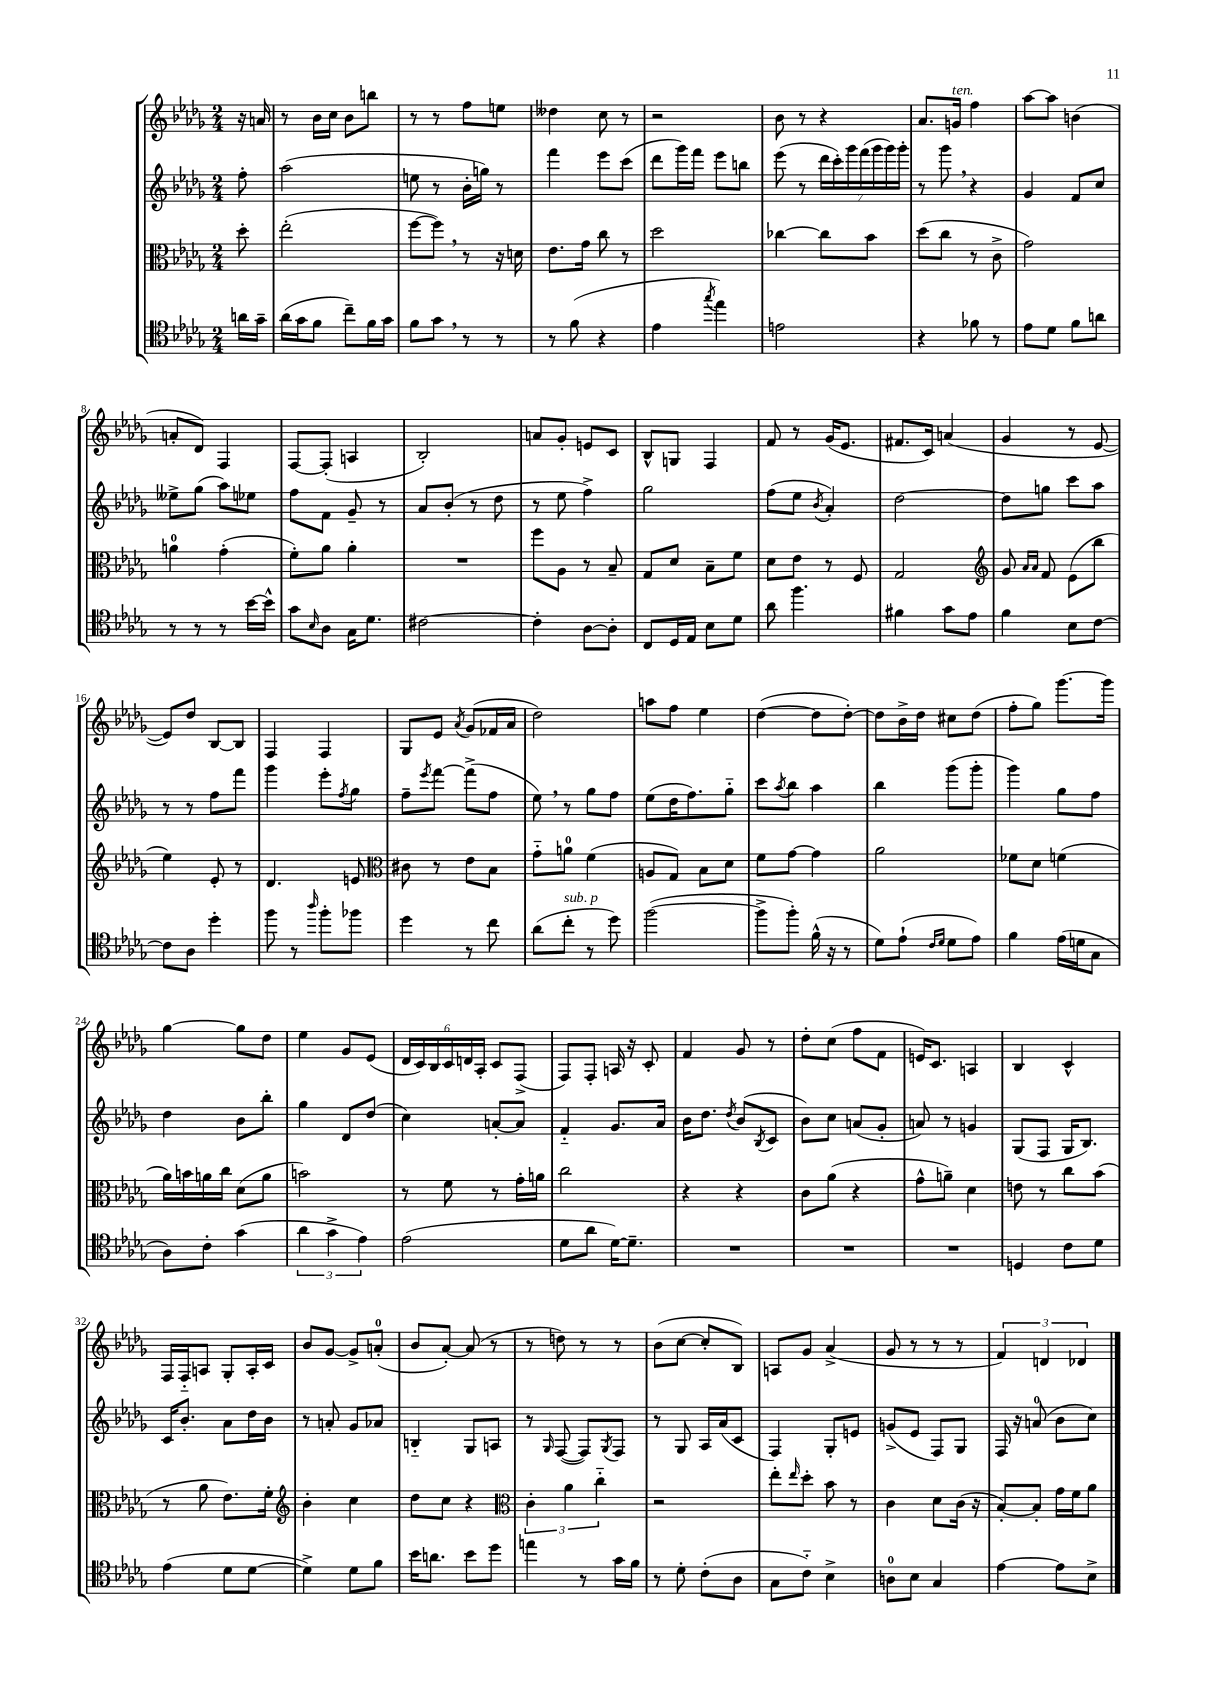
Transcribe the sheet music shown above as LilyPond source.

<<
\new StaffGroup <<
\new Staff = "s0" {
    \clef treble \key des \major \numericTimeSignature \time 2/4 \partial 8
    r16 a'16 |
    r8 bes'16 c''16 bes'8 b''8 |
    r8 r8 f''8 e''8 |
    deses''4 c''8 r8 |
    r2 |
    bes'8 r8 r4 |
    aes'8. g'16^\markup { \italic "ten." } f''4 |
    aes''8~ aes''8 b'4( |
    a'8-. des'8) f4 |
    f8~ f8-.( a4 |
    bes2-.) |
    a'8 ges'8-. e'8 c'8 |
    bes8-^ g8 f4 |
    f'8 r8 ges'16( ees'8. |
    fis'8. c'16) a'4( |
    ges'4 r8 ees'8~ |
    ees'8) des''8 bes8~ bes8 |
    f4 f4 |
    ges8 ees'8 \acciaccatura { aes'8 } ges'8( fes'16 aes'16 |
    des''2) |
    a''8 f''8 ees''4 |
    des''4~( des''8 des''8~-.) |
    des''8 bes'16-> des''16 cis''8 des''8( |
    f''8-. ges''8) ges'''8.~ ges'''16 |
    ges''4~ ges''8 des''8 |
    ees''4 ges'8 ees'8( |
    \tuplet 6/4 { des'16 c'16) bes16 c'16 d'16 aes16-. } c'8 f8->( |
    f8) f8-. a16 r16 c'8-. |
    f'4 ges'8 r8 |
    des''8-. c''8( f''8 f'8 |
    e'16) c'8. a4 |
    bes4 c'4-^ |
    f16 f16-_ a8 ges8-. a16-. c'16 |
    bes'8 ges'8~ ges'8-> a'8-0-.( |
    bes'8 aes'8~-.) aes'8( r8 |
    r8 d''8) r8 r8 |
    bes'8( c''8~ c''8-. bes8) |
    a8 ges'8 aes'4->( |
    ges'8 r8 r8 r8 |
    \tuplet 3/2 { f'4) d'4 des'4 } \bar "|." |
}
\new Staff = "s1" {
    \clef treble \key des \major \numericTimeSignature \time 2/4 \partial 8
    f''8-. |
    aes''2( |
    e''8 r8 bes'16-. g''16) r8 |
    f'''4 ees'''8 c'''8( |
    des'''8 ges'''16) f'''16 ees'''8 b''8 |
    ees'''8( r8 \tuplet 7/4 { des'''16 c'''16-.) ges'''16 f'''16( ges'''16 ges'''16) ges'''16-. } |
    r8 ges'''8 \breathe r4 |
    ges'4 f'8 c''8 |
    eeses''8-> ges''8( aes''8) ees''8 |
    f''8 f'8 ges'8-- r8 |
    aes'8 bes'8-.( r8 des''8 |
    r8 ees''8 f''4->) |
    ges''2 |
    f''8( ees''8 \acciaccatura { bes'8 } aes'4-.) |
    des''2~ |
    des''8 g''8 c'''8 aes''8 |
    r8 r8 f''8 f'''8 |
    ges'''4 ees'''8-. \acciaccatura { f''8 } ges''8 |
    f''8-- \acciaccatura { ees'''8 } f'''8~ f'''8->( f''8 |
    ees''8) \breathe r8 ges''8 f''8 |
    ees''8( des''16 f''8.) ges''8-_ |
    c'''8 \acciaccatura { aes''8 } bes''8 aes''4 |
    bes''4 ges'''8( ges'''8-. |
    ges'''4) ges''8 f''8 |
    des''4 bes'8 bes''8-. |
    ges''4 des'8 des''8( |
    c''4) a'8~-. a'8 |
    f'4-_ ges'8. aes'16 |
    bes'16 des''8. \acciaccatura { des''8 } bes'8( \acciaccatura { bes8 } c'8 |
    bes'8) c''8 a'8( ges'8-. |
    a'8) r8 g'4 |
    ges8( f8 ges16 bes8.) |
    c'16 bes'8.-. aes'8 des''16 bes'16 |
    r8 a'8-. ges'8 aes'8 |
    b4-_ ges8 a8 |
    r8 \grace { ges16 } f8~( f8) \acciaccatura { ges8 } f8 |
    r8 ges8 aes16 aes'16( c'8 |
    f4) ges8-. e'8 |
    g'8->( ees'8 f8) ges8 |
    f16 r16 a'8-0( bes'8 c''8) \bar "|." |
}
\new Staff = "s2" {
    \clef alto \key des \major \numericTimeSignature \time 2/4 \partial 8
    des''8-. |
    ees''2-.( |
    f''8~ f''8) \breathe r8 r16 d'16 |
    ees'8. ges'16 c''8 r8 |
    des''2 |
    ces''4~ ces''8 bes'8 |
    des''8( c''8 r8 c'8-> |
    ges'2) |
    a'4-0 ges'4-.( |
    f'8-.) aes'8 aes'4-. |
    R2 |
    f''8 aes8 r8 bes8-- |
    ges8 des'8 bes8-- f'8 |
    des'8 ees'8 r8 f8 |
    ges2 |
    \clef treble ges'8 \grace { aes'16 aes'16 } f'8 ees'8( bes''8 |
    ees''4) ees'8-. r8 |
    des'4. e'8 |
    \clef alto cis'8 r8 ees'8 bes8 |
    ges'8-_ a'8-0 f'4( |
    a8 ges8) bes8 des'8 |
    f'8 ges'8~ ges'4 |
    aes'2 |
    fes'8 des'8 f'4( |
    aes'16) b'16 a'16 c''16 des'8( a'8 |
    b'2) |
    r8 f'8 r8 ges'16-. a'16 |
    c''2 |
    r4 r4 |
    c'8 aes'8( r4 |
    ges'8-^ a'8--) des'4 |
    e'8 r8 c''8 bes'8( |
    r8 aes'8 ees'8.) f'16-. |
    \clef treble bes'4-. c''4 |
    des''8 c''8 r4 |
    \clef alto \tuplet 3/2 { c'4-. aes'4 c''4-_ } |
    r2 |
    ees''8-. \grace { ees''16 } des''8-. bes'8 r8 |
    c'4 des'8 c'16( r16 |
    bes8~-.) bes8-. ges'16 f'16 aes'8 \bar "|." |
}
\new Staff = "s3" {
    \clef tenor \key des \major \numericTimeSignature \time 2/4 \partial 8
    a'16 ges'16-- |
    aes'16( ges'16 f'8 c''8--) f'16 ges'16 |
    f'8 ges'8 \breathe r8 r8 |
    r8 f'8( r4 |
    ees'4 \acciaccatura { ges''8 } ees''4) |
    e'2 |
    r4 fes'8 r8 |
    ees'8 des'8 f'8 a'8 |
    r8 r8 r8 bes'16~ bes'16-^ |
    ges'8 \grace { bes16 } aes8 ges16 des'8. |
    cis'2~ |
    cis'4-. aes8~ aes8-. |
    c8 des16 ees16 bes8 des'8 |
    aes'8 f''4. |
    fis'4 ges'8 ees'8 |
    f'4 bes8 c'8~ |
    c'8 aes8 des''4-. |
    f''8 r8 \grace { aes''16 } f''8-. fes''8 |
    des''4 r8 c''8 |
    aes'8( c''8-.^\markup { \italic "sub. p" } r8 des''8) |
    f''2~( |
    f''8-> f''8-.) f'16-^( r16 r8 |
    des'8) ees'8-!( \grace { c'16 des'16 } des'8 ees'8) |
    f'4 ees'16( d'16 ges8 |
    aes8) c'8-. ges'4( |
    \tuplet 3/2 { aes'4 ges'4-> ees'4) } |
    ees'2( |
    des'8 aes'8 des'16~) des'8.-- |
    R2 |
    R2 |
    R2 |
    d4 c'8 des'8 |
    ees'4( des'8 des'8~ |
    des'4->) des'8 f'8 |
    bes'16 a'8. bes'8 des''8 |
    e''4 r8 ges'16 f'16 |
    r8 des'8-. c'8-.( aes8 |
    ges8 c'8-_) bes4-> |
    a8-0 bes8 ges4 |
    ees'4~ ees'8 bes8-> \bar "|." |
}
>>
>>
